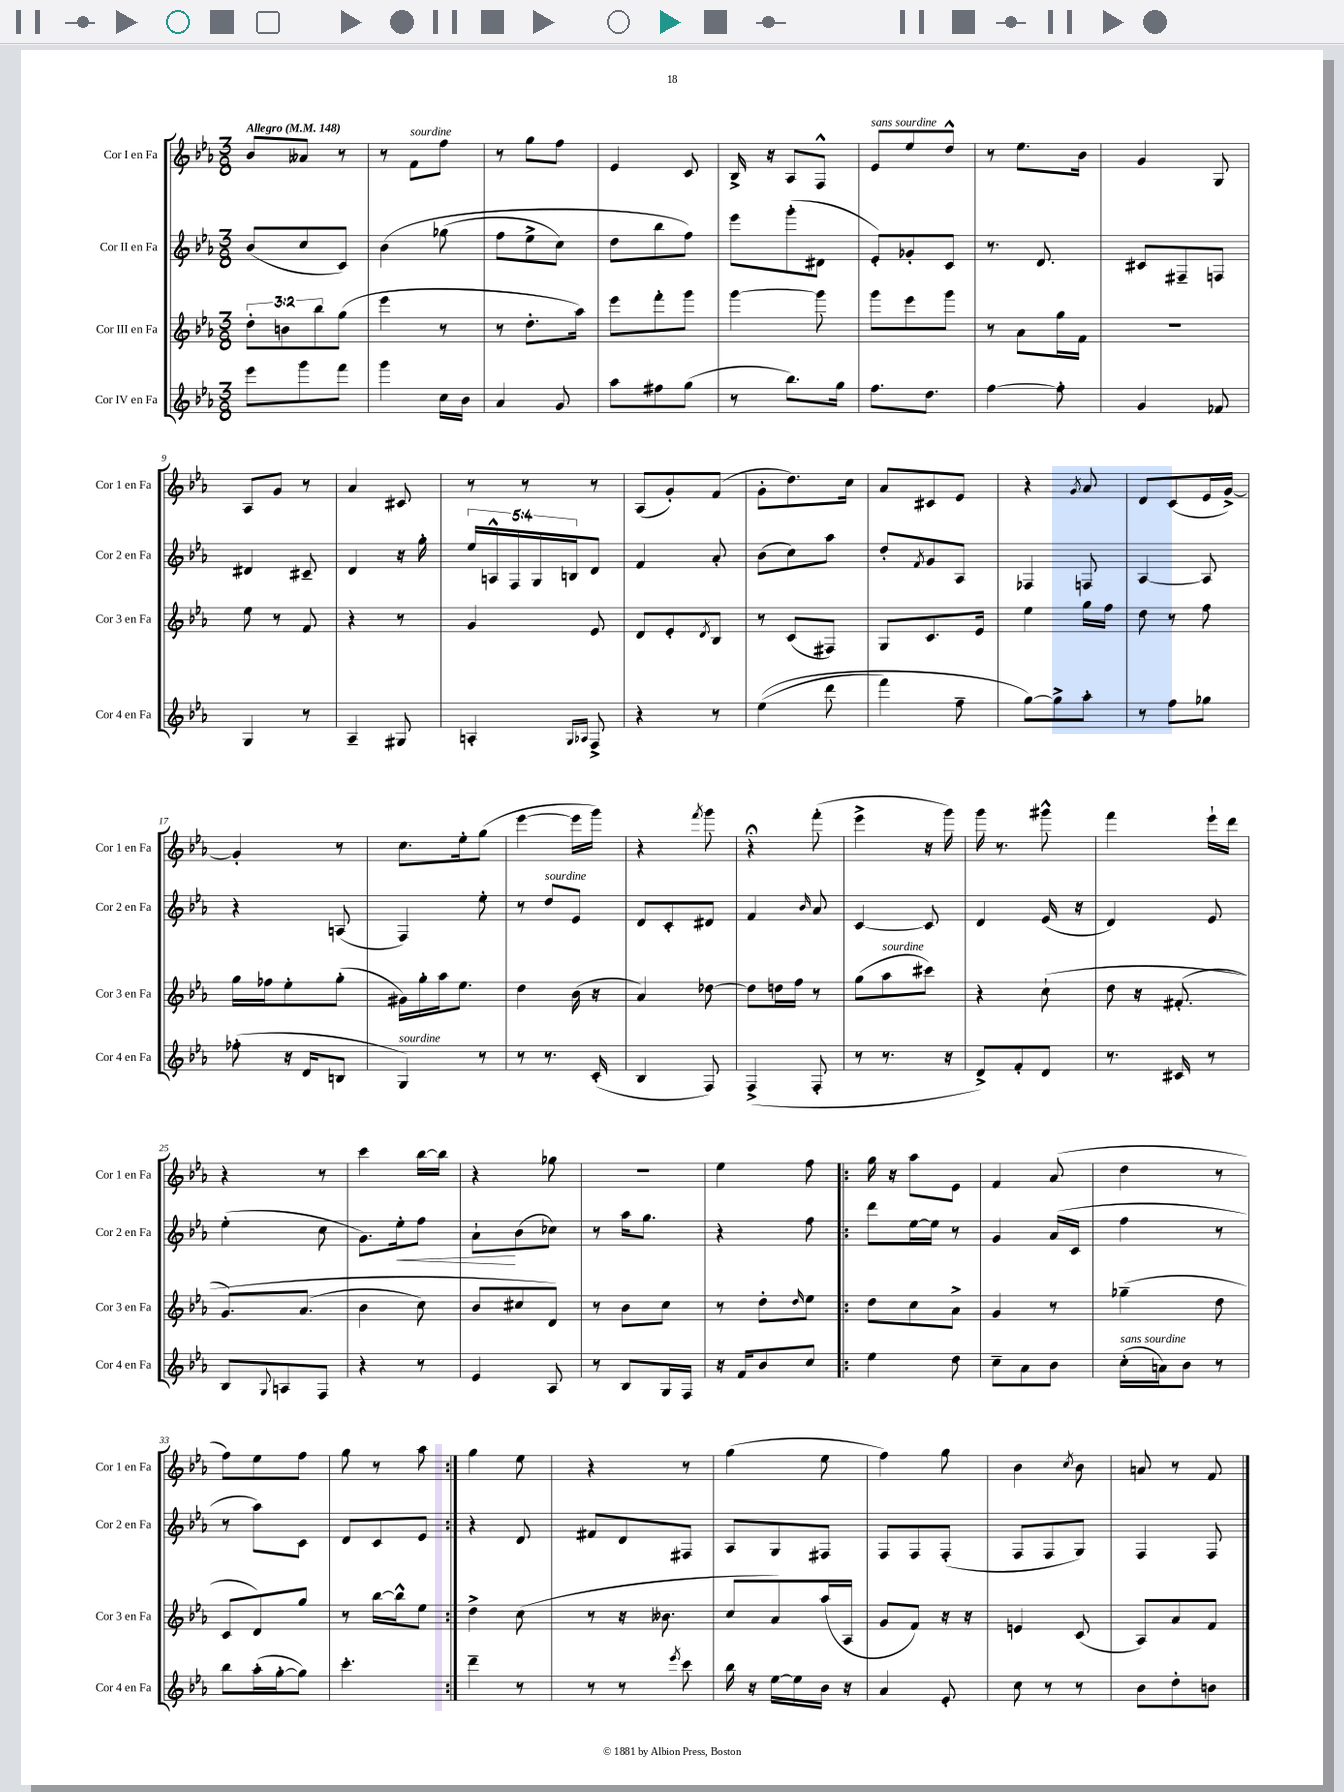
<<
\new StaffGroup <<
\new Staff = "s0" \with { instrumentName = "Cor I en Fa" shortInstrumentName = "Cor 1 en Fa" } {
    \clef treble \key ees \major \numericTimeSignature \time 3/8 \tempo "Allegro" 4 = 148
    bes'8 aeses'8 r8 |
    r8 f'8^\markup { \italic "sourdine" } f''8 |
    r8 g''8 f''8 |
    ees'4 c'8 |
    bes16-> r16 aes8 f8-^ |
    ees'8^\markup { \italic "sans sourdine" } ees''8 d''8-^ |
    r8 ees''8. bes'16 |
    g'4 g8 |
    aes8 g'8 r8 |
    aes'4 cis'8 |
    r8 r8 r8 |
    aes8( g'8-.) f'8( |
    g'8-. d''8.) c''16 |
    aes'8 cis'8 ees'8 |
    r4 \acciaccatura { g'8 } aes'8 |
    d'8 c'8( ees'16 g'16~->) |
    g'4-. r8 |
    c''8. ees''16-. g''8( |
    ees'''4~ ees'''16 g'''16) |
    r4 \acciaccatura { f'''8 } g'''8 |
    r4\fermata f'''8-.( |
    ees'''4-> r16 g'''16) |
    g'''16 r8. gis'''8-^ |
    f'''4 ees'''16-! d'''16 |
    r4 r8 |
    c'''4 bes''16~ bes''16 |
    r4 ges''8 |
    R4. |
    ees''4 f''8 |
    \repeat volta 2 { g''16 r16 aes''8 ees'8 |
    f'4 aes'8( |
    d''4 r8 |
    f''8) ees''8 f''8 |
    g''8 r8 aes''8 | }
    g''4 ees''8 |
    r4 r8 |
    g''4( ees''8 |
    f''4) g''8 |
    bes'4 \acciaccatura { c''8 } bes'8 |
    a'8 r8 f'8 \bar "|." |
}
\new Staff = "s1" \with { instrumentName = "Cor II en Fa" shortInstrumentName = "Cor 2 en Fa" } {
    \clef treble \key ees \major \numericTimeSignature \time 3/8 \override Staff.TupletNumber.text = #tuplet-number::calc-fraction-text
    bes'8( c''8 c'8) |
    bes'4\( ges''8( |
    f''8 ees''8-> c''8) |
    d''8 bes''8 f''8\) |
    ees'''8 g'''8-.( dis'8 |
    ees'8-.) ges'8-. c'8 |
    r8. d'8. |
    cis'8 fis8-- f8 |
    dis'4 cis'8-- |
    d'4 r16 g''16-. |
    \tuplet 5/4 { ees''16 a16-^ f16 g16 b16 } d'8 |
    f'4 aes'8-. |
    bes'8( c''8) aes''8 |
    d''8-. \acciaccatura { f'8 } g'8 aes8 |
    fes4 f8 |
    aes4~ aes8 |
    r4 a8( |
    f4) ees''8-. |
    r8 d''8^\markup { \italic "sourdine" } ees'8 |
    d'8 c'8-. dis'8 |
    f'4 \grace { bes'16 } aes'8 |
    c'4~ c'8 |
    d'4 ees'16( r16 |
    d'4) ees'8 |
    ees''4-.( c''8 |
    g'8.) ees''16-.\< f''8 |
    aes'8-!\! bes'8( ces''8) |
    r8 aes''16 g''8. |
    r4 f''8 |
    \repeat volta 2 { d'''8 ees''16~ ees''16 r8 |
    g'4 aes'16( c'16 |
    f''4 r8 |
    r8 aes''8) c'8 |
    d'8 c'8 ees'8 | }
    r4 d'8 |
    fis'8 d'8 fis8 |
    aes8 g8 fis8 |
    f8 f8 f8-.( |
    f8 f8 g8) |
    f4 f8 \bar "|." |
}
\new Staff = "s2" \with { instrumentName = "Cor III en Fa" shortInstrumentName = "Cor 3 en Fa" } {
    \clef treble \key ees \major \numericTimeSignature \time 3/8 \override Staff.TupletNumber.text = #tuplet-number::calc-fraction-text
    \tuplet 3/2 { d''8-. b'8 bes''8 } g''8( |
    ees'''4 r8 |
    r8 d''8.-. aes''16) |
    ees'''8 f'''8-. g'''8 |
    g'''4~ g'''8 |
    g'''8 ees'''8 g'''8 |
    r8 aes'8 g''16 f'16 |
    R4. |
    ees''8 r8 f'8 |
    r4 r8 |
    g'4 ees'8 |
    d'8 ees'8-. \acciaccatura { d'8 } bes8 |
    r8 c'8( fis8) |
    g8 c'8. ees'16 |
    ees''4 g''16 f''16 |
    d''8 r8 f''8 |
    g''16 fes''16 ees''8-. g''8-.( |
    gis'16) g''16-. aes''16 ees''8. |
    d''4 bes'16( r16 |
    aes'4) des''8~ |
    des''8 d''16 f''16 r8 |
    g''8( aes''8^\markup { \italic "sourdine" } cis'''8) |
    r4 c''8-!( |
    d''8 r16 fis'8.-.\( |
    g'8.) aes'8.( |
    bes'4 c''8) |
    bes'8 cis''8 d'8\) |
    r8 bes'8 c''8 |
    r8 d''8-. \grace { d''16 } ees''8 |
    \repeat volta 2 { d''8 c''8 aes'8-> |
    g'4 r8 |
    ges''4--( d''8 |
    c'8 d'8) g''8 |
    r8 bes''16~ bes''16-^ ees''8 | }
    d''4-> c''8( |
    r8 r16 beses'8. |
    c''8 aes'8) aes''16( aes16 |
    g'8 f'8) r16 r16 |
    e'4 c'8( |
    aes8) aes'8 f'8 \bar "|." |
}
\new Staff = "s3" \with { instrumentName = "Cor IV en Fa" shortInstrumentName = "Cor 4 en Fa" } {
    \clef treble \key ees \major \numericTimeSignature \time 3/8
    ees'''8 g'''8 f'''8 |
    g'''4 c''16 bes'16 |
    aes'4 g'8 |
    aes''8 fis''8 g''8( |
    r8 bes''8.) g''16 |
    f''8. d''8. |
    f''4~ f''8-. |
    g'4 fes'8 |
    g4 r8 |
    aes4-- gis8 |
    a4-. \grace { g16 aes16 } f8-> |
    r4 r8 |
    ees''4(\( d'''8 |
    f'''4) f''8-- |
    g''8~\) g''8-> aes''8-. |
    r8 f''8 ges''8 |
    fes''8-.( r16 d'16 b8 |
    g4^\markup { \italic "sourdine" }) r8 |
    r8 r8. c'16-.( |
    bes4 f8) |
    f4->( f8-. |
    r8 r8. r16 |
    d'8->) f'8-. d'8 |
    r8. cis'16 r8 |
    bes8 \appoggiatura { g8 } a8 f8 |
    r4 r8 |
    ees'4 aes8 |
    r8 bes8 g16 f16 |
    r16 f'16 bes'8 c''8 |
    \repeat volta 2 { ees''4 d''8 |
    c''8-- aes'8 bes'8 |
    c''16-.^\markup { \italic "sans sourdine" }( a'16) bes'8 r8 |
    bes''8 aes''16-.( g''16~-. g''8) |
    c'''4.-. | }
    d'''4-- r8 |
    r8 r8 \acciaccatura { ees'''8 } c'''8 |
    bes''16 r16 ees''16~ ees''16 bes'16 r16 |
    aes'4 ees'8-. |
    c''8 r8 r8 |
    bes'8 d''8-. b'8 \bar "|." |
}
>>
>>
